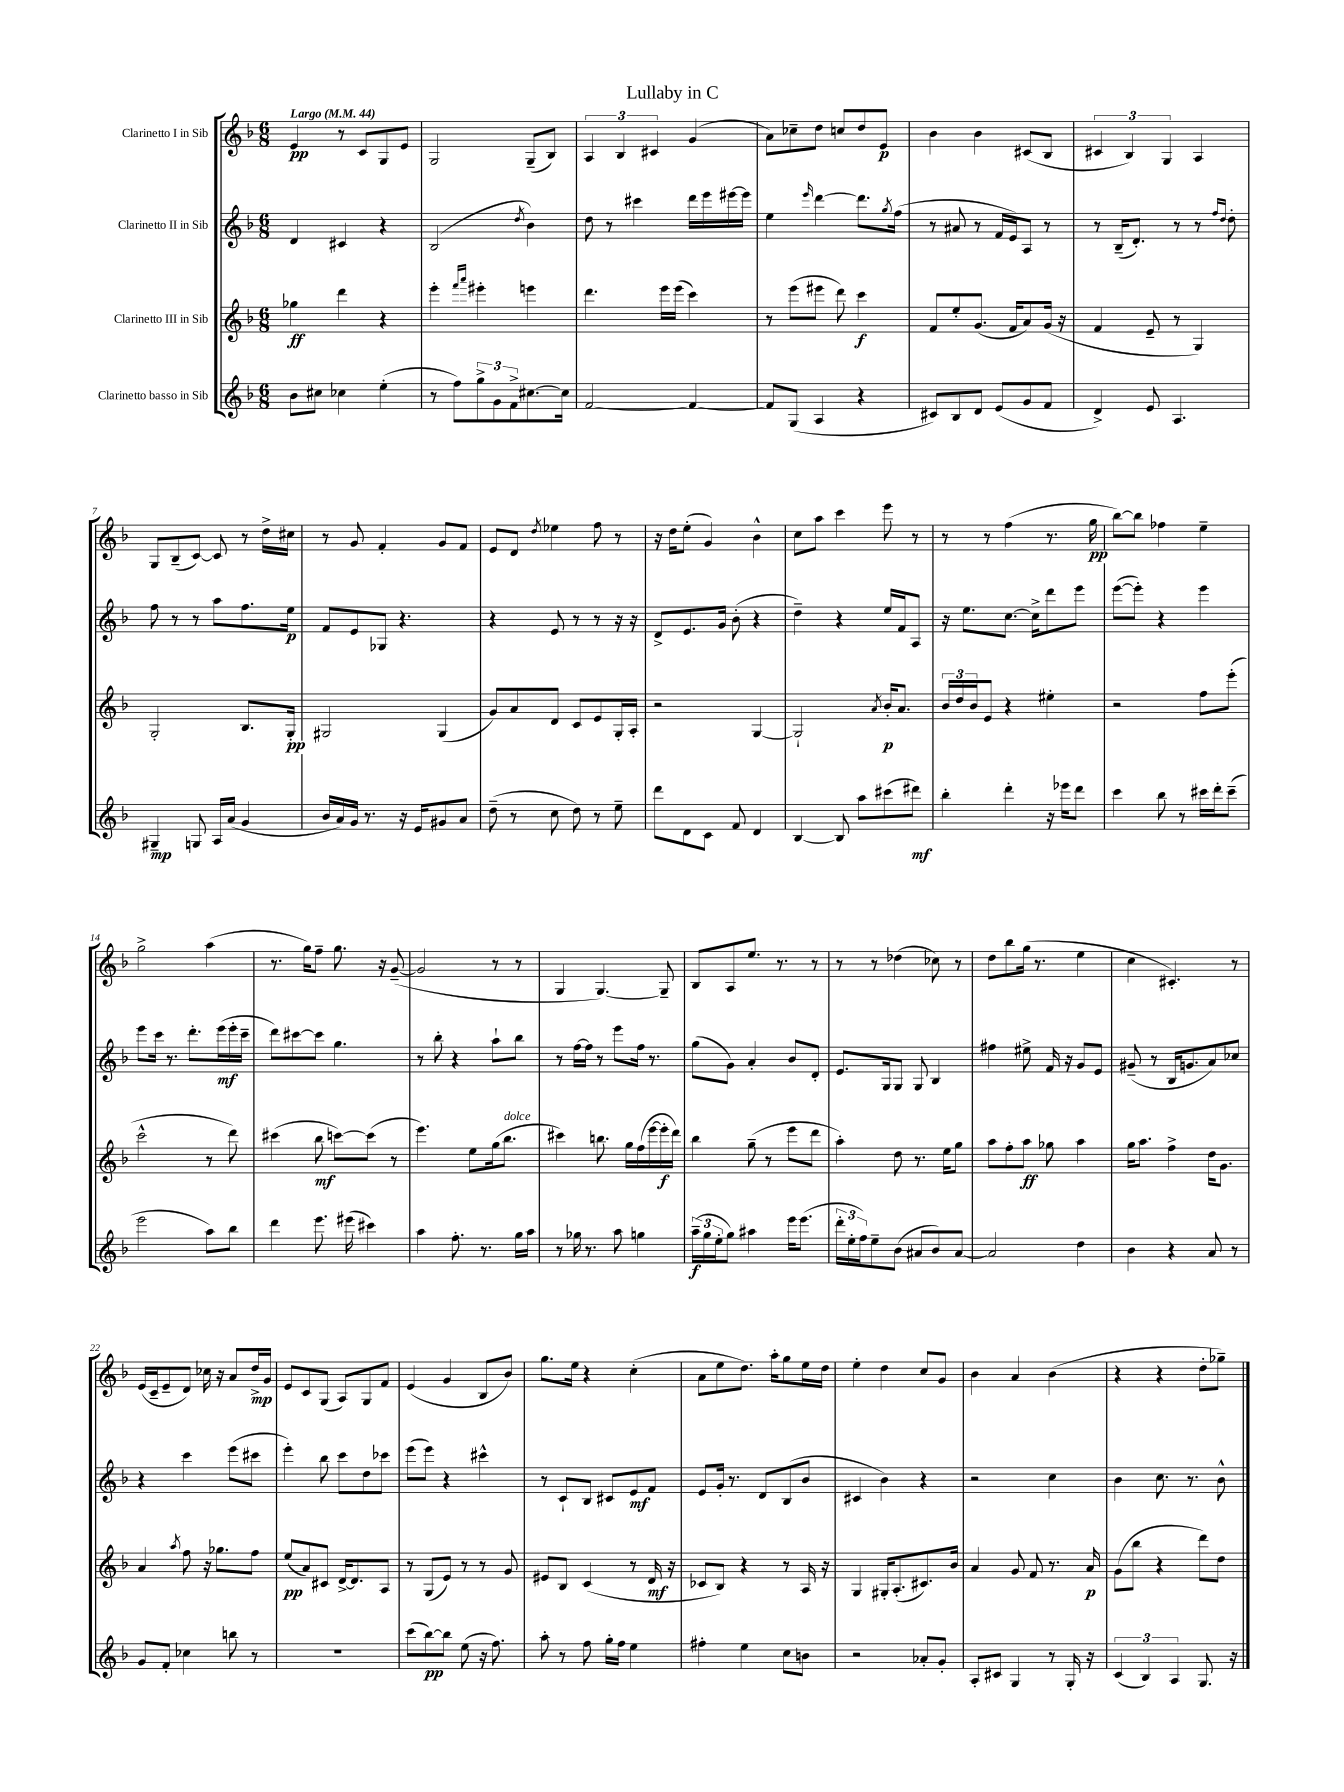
\header { title = "Lullaby in C" }
<<
\new StaffGroup <<
\new Staff = "s0" \with { instrumentName = "Clarinetto I in Sib" } {
    \clef treble \key f \major \numericTimeSignature \time 6/8 \tempo "Largo" 4 = 44
    e'4\pp r8 c'8 g8 e'8 |
    g2 g8--( bes8) |
    \tuplet 3/2 { a4 bes4 cis'4 } g'4( |
    a'8) ces''8-- d''8 c''8 d''8 e'8\p |
    bes'4 bes'4 cis'8( bes8 |
    \tuplet 3/2 { cis'4 bes4) g4 } a4 |
    g8 bes8--( c'8~) c'8 r8 d''16-> cis''16 |
    r8 g'8 f'4-. g'8 f'8 |
    e'8 d'8 \acciaccatura { d''8 } ees''4 f''8 r8 |
    r16 d''16 e''8-.( g'4) bes'4-^ |
    c''8 a''8 c'''4 e'''8 r8 |
    r8 r8 f''4( r8. g''16\pp |
    bes''8~) bes''8 fes''4 e''4-- |
    g''2-> a''4( |
    r8. g''16) f''8-- g''8. r16 g'8~--( |
    g'2 r8 r8 |
    g4 g4.~) g8-- |
    bes8 a8 e''8. r8. r8 |
    r8 r8 des''4( ces''8) r8 |
    d''8 bes''8 g''16( r8. e''4 |
    c''4 cis'4.-.) r8 |
    e'16( c'16-- e'8-- d'8) ces''16 r16 a'8 d''16->\mp g'16 |
    e'8 c'8 g8( a8) g8 f'8 |
    e'4( g'4 bes8 bes'8) |
    g''8. e''16 r4 c''4-.( |
    a'8 e''8 d''8.) a''16-. g''8 e''16 d''16 |
    e''4-. d''4 c''8 g'8 |
    bes'4 a'4 bes'4( |
    r4 r4 d''8-. ges''8--) \bar "|." |
}
\new Staff = "s1" \with { instrumentName = "Clarinetto II in Sib" } {
    \clef treble \key f \major \numericTimeSignature \time 6/8
    d'4 cis'4 r4 |
    bes2( \acciaccatura { d''8 } bes'4) |
    d''8 r8 cis'''4 d'''16 e'''16 eis'''16~ eis'''16 |
    e''4 \grace { e'''16 } d'''4~ d'''8. \acciaccatura { g''8 } f''16( |
    r8 ais'8 r8 f'16 e'16) a8 r8 |
    r8 bes16--( d'8.-.) r8 r8 \grace { f''16 d''16 } d''8-. |
    f''8 r8 r8 a''8 f''8. e''16\p |
    f'8 e'8 ges8 r4. |
    r4 e'8 r8 r8 r16 r16 |
    d'8-> e'8. g'16 bes'8-.( r4 |
    d''4--) r4 e''16 f'16 a8 |
    r16 e''8. c''8.~ c''16-> d'''8 e'''8 |
    e'''8~( e'''8-.) r4 e'''4 |
    e'''8 c'''16 r8. d'''8.-. e'''16\mf( e'''16-. c'''16-- |
    d'''8) cis'''8~ cis'''8 g''4. |
    r8 bes''8-. r4 a''8-! bes''8 |
    r8 f''16~ f''16 r8 e'''8 f''16 r8. |
    g''8( g'8) a'4-. bes'8 d'8-. |
    e'8. g16 g8 g8 bes4 |
    fis''4 eis''8-> f'16 r16 g'8 e'8 |
    gis'8--( r8 bes16 g'8. a'8) ces''8 |
    r4 c'''4 e'''8( cis'''8 |
    e'''4-.) bes''8 c'''8 d''8 ces'''8 |
    e'''8( e'''8) r4 cis'''4-^ |
    r8 c'8-! bes8 cis'8 e'8\mf f'8 |
    e'8 g'16-. r8. d'8 bes8( bes'8 |
    cis'4 bes'4) r4 |
    r2 c''4 |
    bes'4 c''8. r8. bes'8-^ \bar "|." |
}
\new Staff = "s2" \with { instrumentName = "Clarinetto III in Sib" } {
    \clef treble \key f \major \numericTimeSignature \time 6/8
    ges''4\ff d'''4 r4 |
    e'''4-. \grace { f'''16 a'''16 } eis'''4-. e'''4 |
    d'''4. e'''16 e'''16( c'''4) |
    r8 e'''8( eis'''8 d'''8) c'''4\f |
    f'8 e''8-. g'8.( f'16 a'8) g'16( r16 |
    f'4 e'8-- r8 g4) |
    g2-. bes8. g16-.\pp |
    gis2 gis4( |
    g'8) a'8 d'8 c'8 e'8 g16-. a16-. |
    r2 g4~ |
    g2-! \acciaccatura { a'8 } bes'16-.\p a'8. |
    \tuplet 3/2 { bes'16 d''16 bes'16 } e'8 r4 eis''4-. |
    r2 f''8 e'''8-.( |
    c'''2-^ r8 d'''8) |
    cis'''4( bes''8\mf c'''8~) c'''8( r8 |
    e'''4.) e''8 g''16( bes''8.^\markup { \italic "dolce" } |
    cis'''4) b''8. g''16 f''16( e'''16~ e'''16-.\f d'''16) |
    bes''4 g''8--( r8 e'''8 d'''8 |
    a''4-.) d''8 r8. e''16 g''8 |
    a''8 f''8-. a''8\ff ges''8 a''4 |
    g''16 a''8. f''4-> d''16 g'8. |
    a'4 \acciaccatura { a''8 } f''8 r16 ges''8. f''8 |
    e''8\pp( a'8) cis'8 d'16~-> d'8. a8 |
    r8 g8( e'8) r8 r8 g'8 |
    eis'8 bes8 c'4( r8 d'16\mf r16 |
    ces'8 bes8) r4 r8 a16 r16 |
    g4 gis16-. a8.-.( cis'8.) bes'16 |
    a'4 g'8 f'8 r8. a'16\p |
    g'8( bes''8 r4 d'''8) d''8 \bar "|." |
}
\new Staff = "s3" \with { instrumentName = "Clarinetto basso in Sib" } {
    \clef treble \key f \major \numericTimeSignature \time 6/8
    bes'8 cis''8 ces''4 e''4-.( |
    r8 f''8) \tuplet 3/2 { g''8-> g'8 f'8-> } cis''8.~ cis''16 |
    f'2~ f'4~ |
    f'8 g8( a4 r4 |
    cis'8) bes8 d'8 e'8( g'8 f'8 |
    d'4->) e'8 a4. |
    gis4--\mp g8 a16 a'16( g'4 |
    bes'16 a'16) g'16 r8. r16 e'16 gis'8 a'8 |
    d''8--( r8 c''8 d''8) r8 e''8-- |
    d'''8 d'8 c'8 f'8 d'4 |
    bes4~ bes8 a''8 cis'''8( dis'''8\mf) |
    bes''4-. d'''4-. r16 ees'''16 d'''8 |
    c'''4 bes''8 r8 cis'''16 d'''16-. cis'''8--( |
    e'''2 a''8) bes''8 |
    d'''4 e'''8. eis'''16( cis'''4) |
    a''4 f''8.-. r8. g''16 a''16 |
    r8 ges''16 r8. a''8 g''4 |
    \tuplet 3/2 { a''16--\f( g''16 e''16-. } g''8) ais''4 e'''16 e'''8.( |
    \tuplet 3/2 { d'''16-. e''16-. f''16) } e''8-- bes'8( ais'8 bes'8) ais'8~ |
    ais'2 d''4 |
    bes'4 r4 a'8 r8 |
    g'8 f'8-. ces''4 b''8 r8 |
    R2. |
    c'''8( bes''8~\pp) bes''8 e''8( r16 f''8.) |
    a''8-. r8 f''8 g''16-. f''16 e''4 |
    fis''4-. e''4 c''8 b'8 |
    r2 aes'8-. g'8-. |
    a8-. cis'8 g4 r8 g16-. r16 |
    \tuplet 3/2 { c'4( bes4) a4 } g8. r16 \bar "|." |
}
>>
>>
